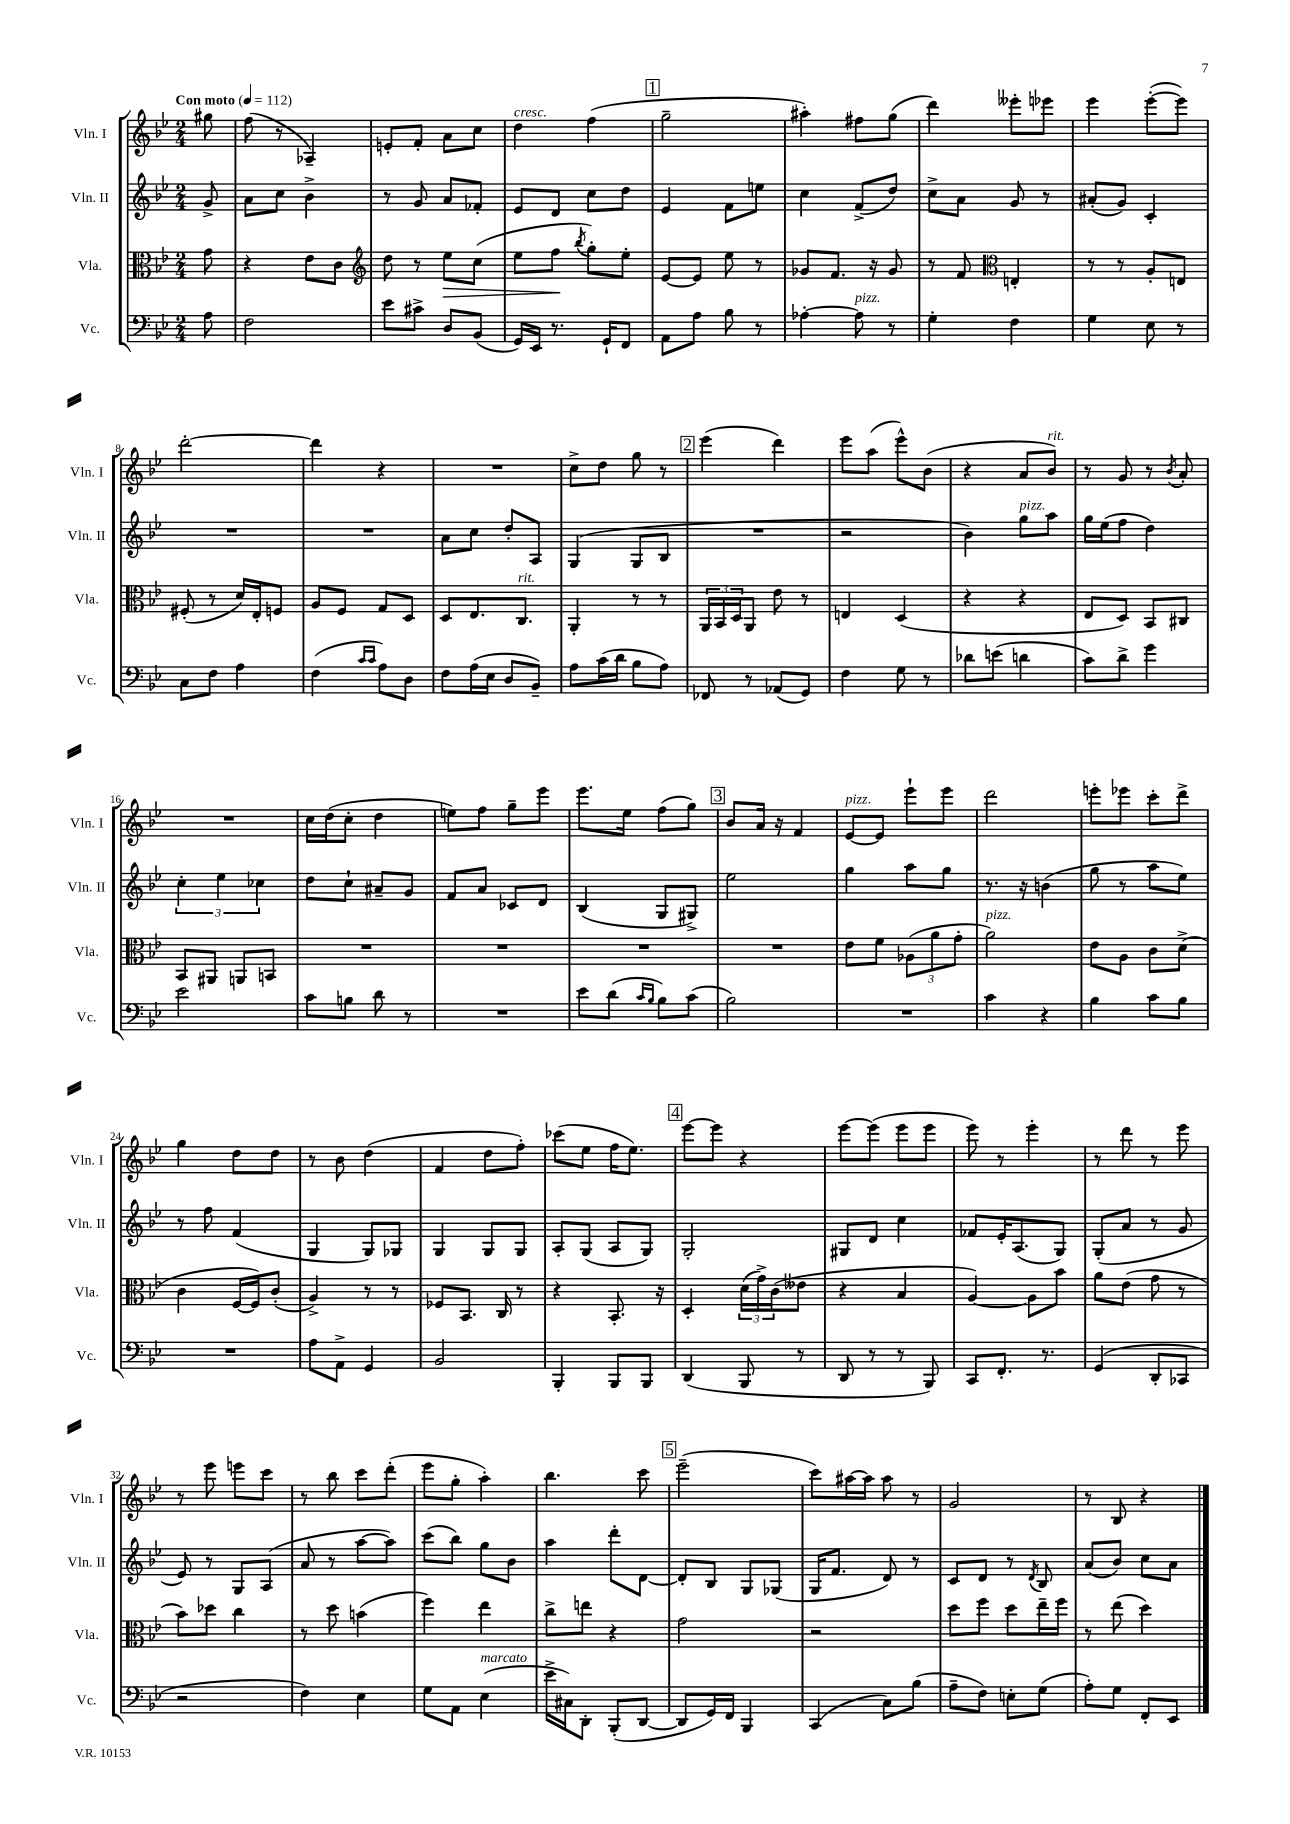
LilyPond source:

<<
\new StaffGroup <<
\new Staff = "s0" \with { instrumentName = "Vln. I" shortInstrumentName = "Vln. I" } {
    \clef treble \key bes \major \numericTimeSignature \time 2/4 \partial 8 \tempo "Con moto" 4 = 112
    gis''8 |
    f''8( r8 aes4--) |
    e'8-. f'8-. a'8 c''8 |
    d''4^\markup { \italic "cresc." } f''4( |
    \mark \markup { \box "1" } g''2-- |
    ais''4-.) fis''8 g''8( |
    d'''4) eeses'''8-. ees'''8 |
    ees'''4 ees'''8~-.( ees'''8) |
    d'''2~-. |
    d'''4 r4 |
    R2 |
    c''8-> d''8 g''8 r8 |
    \mark \markup { \box "2" } ees'''4( d'''4) |
    ees'''8 a''8( ees'''8-^) bes'8( |
    r4 a'8 bes'8^\markup { \italic "rit." }) |
    r8 g'8 r8 \acciaccatura { bes'8 } a'8-. |
    R2 |
    c''16 d''16( c''8-. d''4 |
    e''8) f''8 g''8-- ees'''8 |
    ees'''8. ees''16 f''8( g''8) |
    \mark \markup { \box "3" } bes'8 a'16 r16 f'4 |
    ees'8~^\markup { \italic "pizz." } ees'8 ees'''8-! ees'''8 |
    d'''2 |
    e'''8-. ees'''8 c'''8-. d'''8-> |
    g''4 d''8 d''8 |
    r8 bes'8 d''4( |
    f'4 d''8 f''8-.) |
    ces'''8( ees''8 f''16 ees''8.) |
    \mark \markup { \box "4" } ees'''8~ ees'''8 r4 |
    ees'''8~ ees'''8( ees'''8 ees'''8 |
    ees'''8) r8 ees'''4-. |
    r8 d'''8 r8 ees'''8 |
    r8 ees'''8 e'''8 c'''8 |
    r8 bes''8 c'''8 d'''8-.( |
    ees'''8 g''8-. a''4-.) |
    bes''4. c'''8 |
    \mark \markup { \box "5" } ees'''2--( |
    c'''8) ais''16~ ais''16 ais''8 r8 |
    g'2 |
    r8 bes8 r4 \bar "|." |
}
\new Staff = "s1" \with { instrumentName = "Vln. II" shortInstrumentName = "Vln. II" } {
    \clef treble \key bes \major \numericTimeSignature \time 2/4 \partial 8
    g'8-> |
    a'8 c''8 bes'4-> |
    r8 g'8 a'8 fes'8-. |
    ees'8 d'8 c''8 d''8 |
    \mark \markup { \box "1" } ees'4 f'8 e''8 |
    c''4 f'8->( d''8) |
    c''8-> a'8 g'8 r8 |
    ais'8-.( g'8) c'4-. |
    R2 |
    R2 |
    a'8 c''8 d''8-. a8 |
    g4( g8 bes8 |
    \mark \markup { \box "2" } R2 |
    r2 |
    bes'4) g''8^\markup { \italic "pizz." } a''8 |
    g''16 ees''16( f''8 d''4) |
    \tuplet 3/2 { c''4-. ees''4 ces''4 } |
    d''8 c''8-! ais'8-- g'8 |
    f'8 a'8 ces'8 d'8 |
    bes4( g8 gis8->) |
    \mark \markup { \box "3" } ees''2 |
    g''4 a''8 g''8 |
    r8. r16 b'4( |
    g''8 r8 a''8 ees''8) |
    r8 f''8 f'4( |
    g4 g8) ges8 |
    g4 g8 g8 |
    a8-. g8( a8 g8) |
    \mark \markup { \box "4" } g2-. |
    gis8 d'8 c''4 |
    fes'8 ees'16-. a8.( g8) |
    g8-.( a'8 r8 g'8 |
    ees'8) r8 g8 a8( |
    a'8 r8 a''8~ a''8) |
    c'''8( bes''8) g''8 bes'8 |
    a''4 d'''8-. d'8~ |
    \mark \markup { \box "5" } d'8-. bes8 g8 ges8( |
    g16 f'8. d'8) r8 |
    c'8 d'8 r8 \acciaccatura { d'8 } bes8 |
    a'8( bes'8) c''8 a'8 \bar "|." |
}
\new Staff = "s2" \with { instrumentName = "Vla." shortInstrumentName = "Vla." } {
    \clef alto \key bes \major \numericTimeSignature \time 2/4 \partial 8
    g'8 |
    r4 ees'8 c'8 |
    \clef treble d''8 r8 ees''8\> c''8( |
    ees''8 f''8\! \acciaccatura { bes''8 } g''8-.) ees''8-. |
    \mark \markup { \box "1" } ees'8~ ees'8 ees''8 r8 |
    ges'8 f'8. r16 ges'8 |
    r8 f'8 \clef alto e4-. |
    r8 r8 a8-. e8 |
    fis8-.( r8 d'16) ees16-. f8 |
    a8 f8 g8 d8 |
    d8 ees8. c8.^\markup { \italic "rit." } |
    a,4-. r8 r8 |
    \mark \markup { \box "2" } \tuplet 3/2 { a,16 bes,16 d16 } a,8 ees'8 r8 |
    e4 d4( |
    r4 r4 |
    ees8 d8) bes,8 cis8 |
    bes,8 ais,8 a,8 b,8 |
    R2 |
    R2 |
    R2 |
    \mark \markup { \box "3" } R2 |
    ees'8 f'8 \tuplet 3/2 { aes8( a'8 g'8-. } |
    a'2^\markup { \italic "pizz." }) |
    ees'8 a8 c'8 d'8->( |
    c'4 f16~ f16) c'8-.( |
    a4->) r8 r8 |
    fes8 bes,8. c16 r8 |
    r4 bes,8.-. r16 |
    \mark \markup { \box "4" } d4-. \tuplet 3/2 { d'16( g'16->) c'16( } eeses'8 |
    r4 bes4 |
    a4~) a8 bes'8 |
    a'8 ees'8( g'8 r8 |
    bes'8) des''8 c''4 |
    r8 d''8 b'4( |
    f''4) ees''4 |
    c''8-> e''8 r4 |
    \mark \markup { \box "5" } g'2 |
    r2 |
    d''8 f''8 d''8 ees''16-- f''16 |
    r8 ees''8( d''4) \bar "|." |
}
\new Staff = "s3" \with { instrumentName = "Vc." shortInstrumentName = "Vc." } {
    \clef bass \key bes \major \numericTimeSignature \time 2/4 \partial 8
    a8 |
    f2 |
    ees'8 cis'8-> d8 bes,8( |
    g,16) ees,16 r8. g,16-! f,8 |
    \mark \markup { \box "1" } a,8 a8 bes8 r8 |
    aes4~-. aes8^\markup { \italic "pizz." } r8 |
    g4-. f4 |
    g4 ees8 r8 |
    c8 f8 a4 |
    f4( \grace { c'16 c'16 } a8) d8 |
    f8 a16( ees16 d8 bes,8--) |
    a8 c'16( d'16 bes8 a8) |
    \mark \markup { \box "2" } fes,8 r8 aes,8( g,8) |
    f4 g8 r8 |
    des'8 e'8( d'4 |
    c'8) d'8-> g'4 |
    ees'2 |
    c'8 b8 d'8 r8 |
    R2 |
    ees'8 d'8( \grace { c'16 bes16 } bes8) c'8( |
    \mark \markup { \box "3" } bes2) |
    R2 |
    c'4 r4 |
    bes4 c'8 bes8 |
    R2 |
    a8 a,8-> g,4 |
    bes,2 |
    bes,,4-. bes,,8 bes,,8 |
    \mark \markup { \box "4" } d,4( bes,,8 r8 |
    d,8 r8 r8 bes,,8) |
    c,8 f,8.-. r8. |
    g,4( d,8-. ces,8 |
    r2 |
    f4) ees4 |
    g8 a,8 ees4^\markup { \italic "marcato" }( |
    ees'16-> cis16) d,8-. bes,,8-.( d,8~ |
    \mark \markup { \box "5" } d,8 g,16) f,16 bes,,4 |
    c,4( c8) bes8( |
    a8-- f8) e8-. g8( |
    a8-.) g8 f,8-. ees,8 \bar "|." |
}
>>
>>
